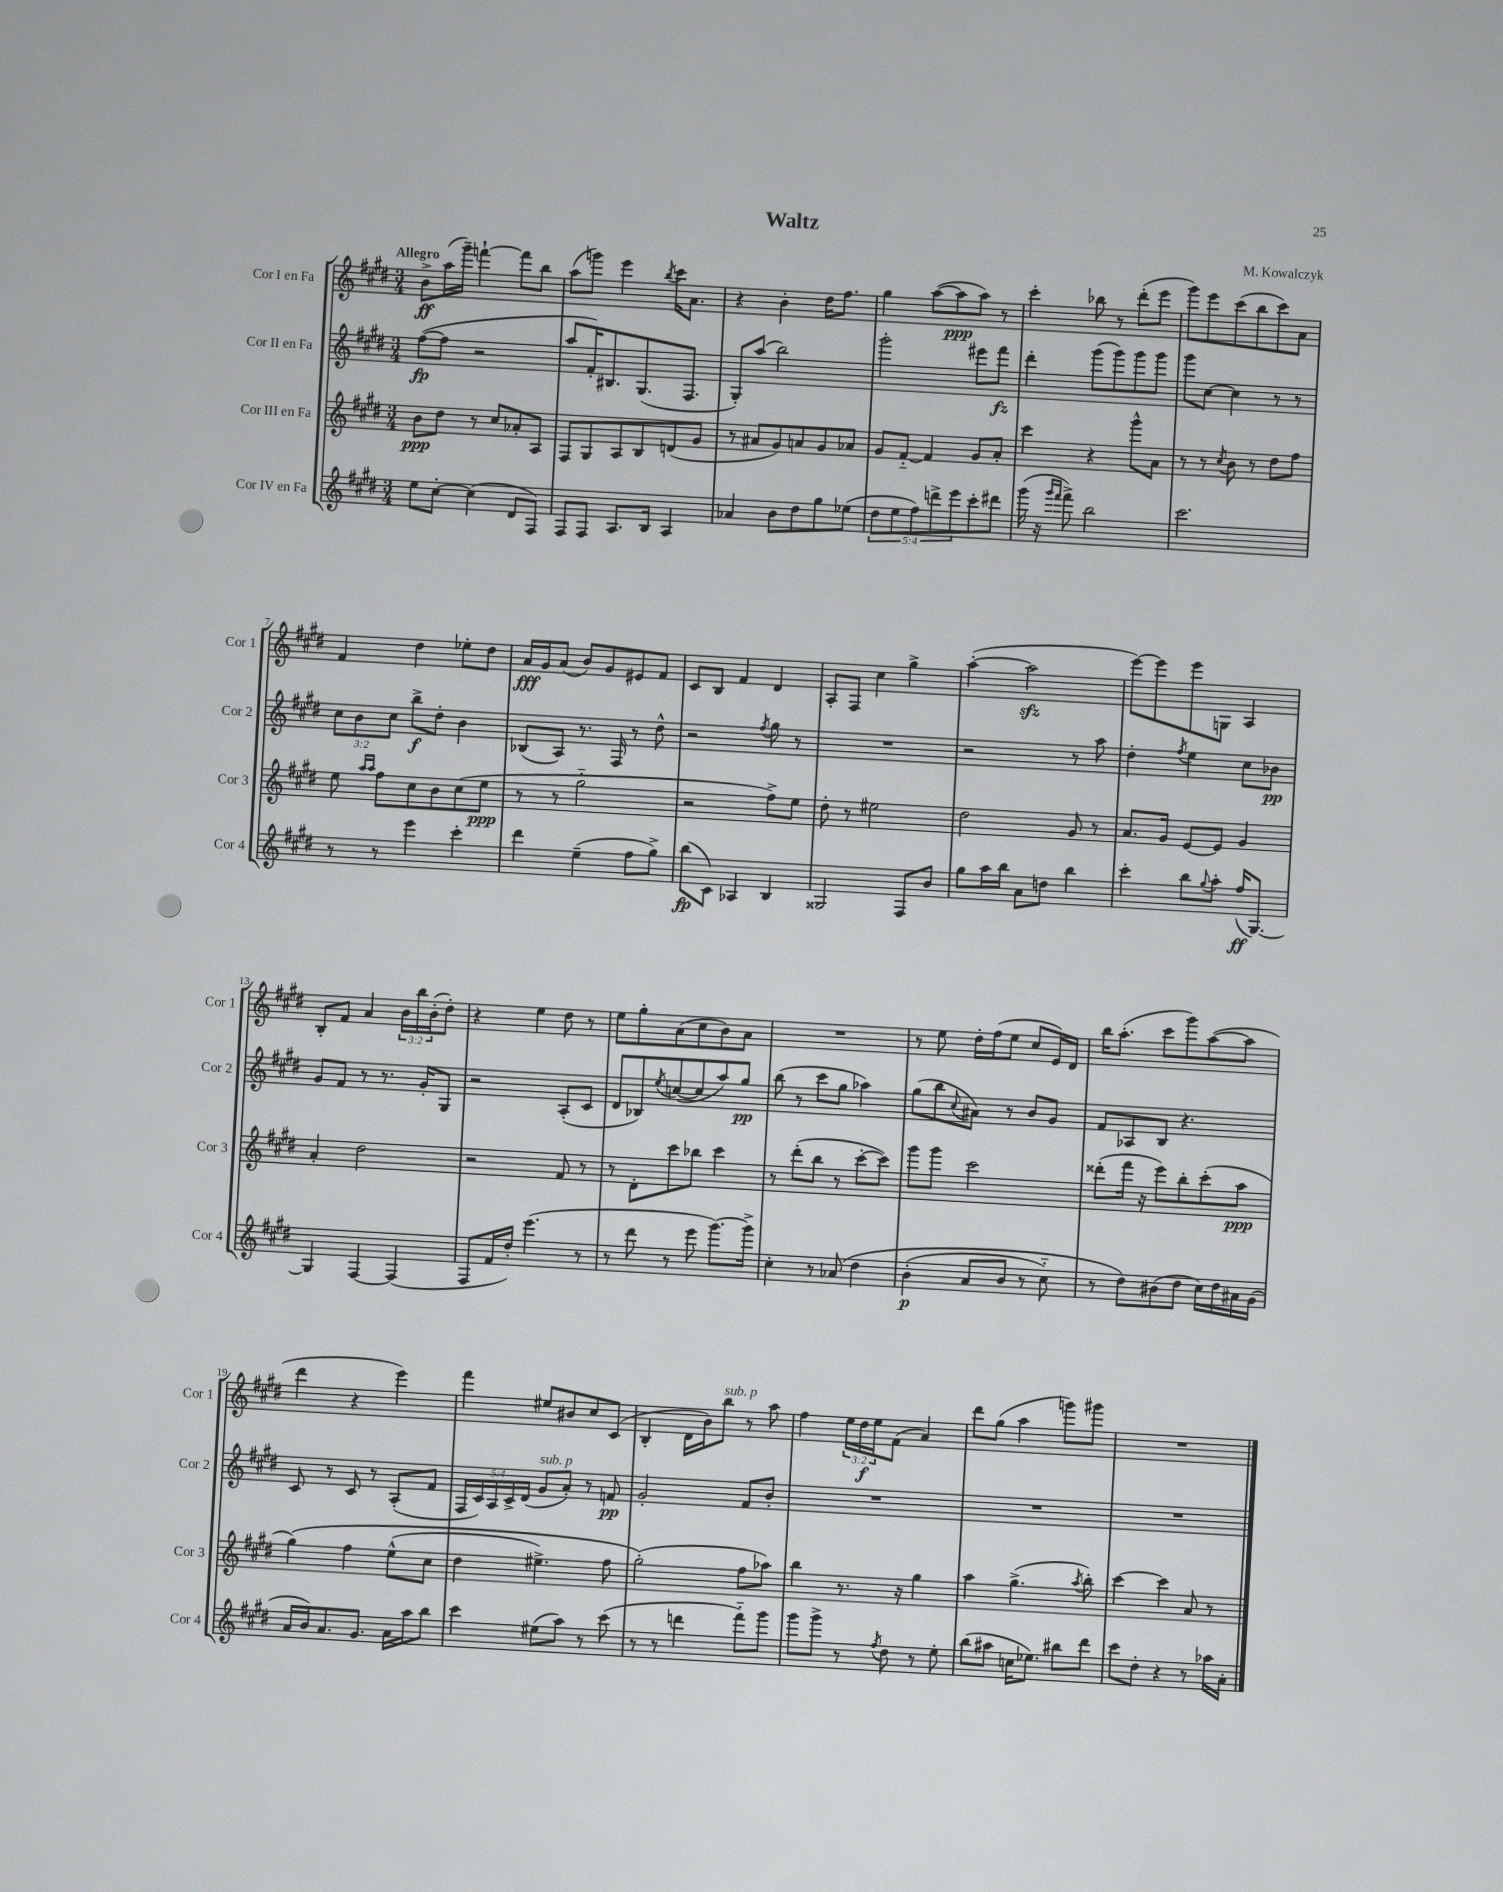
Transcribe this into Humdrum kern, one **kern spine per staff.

**kern	**dynam	**kern	**dynam	**kern	**dynam	**kern	**dynam
*part4	*part4	*part3	*part3	*part2	*part2	*part1	*part1
*staff4	*staff4	*staff3	*staff3	*staff2	*staff2	*staff1	*staff1
*I"Cor IV en Fa	*	*I"Cor III en Fa	*	*I"Cor II en Fa	*	*I"Cor I en Fa	*
*I'Cor 4	*	*I'Cor 3	*	*I'Cor 2	*	*I'Cor 1	*
*clefG2	*	*clefG2	*	*clefG2	*	*clefG2	*
*k[f#c#g#d#]	*	*k[f#c#g#d#]	*	*k[f#c#g#d#]	*	*k[f#c#g#d#]	*
*M3/4	*	*M3/4	*	*M3/4	*	*M3/4	*
=1	=1	=1	=1	=1	=1	=1	=1
!	!	!	!	!	!	!LO:TX:a:B:t=Allegro	!
8ee\L	.	8b\L	ppp	([8ff#\L	fp	8b^\L	ff
[8cc#'\J	.	8dd#\J	.	8ff#\J]	.	(16aa\L	.
.	.	.	.	.	.	16ggg#~\JJ)	.
(4cc#\]	.	8r	.	2r	.	[4fffn`\	.
.	.	8cc#/L	.	.	.	.	.
8d#/L	.	8a-X'/	.	.	.	8fff\L]	.
8F#/J)	.	8A/J	.	.	.	8bb\J	.
=2	=2	=2	=2	=2	=2	=2	=2
8F#/L	.	8F#/L	.	8aa/L	.	(8aa\L	.
8F#/J	.	8G#/	.	16f#'/K)	.	8gggn\J)	.
.	.	.	.	8.B#X/	.	.	.
8.A/L	.	8A/	.	.	.	4eee\	.
.	.	8B/	.	(8.G#/	.	.	.
16B/Jk	.	.	.	.	.	.	.
.	.	.	.	.	.	8qbb/	.
4A/	.	(8dn/	.	.	.	16ccc#\KL	.
.	.	.	.	8.F#/J	.	8.a\J	.
.	.	8g#/J	.	.	.	.	.
=3	=3	=3	=3	=3	=3	=3	=3
4a-X/	.	8r	.	8G#'/L)	.	4r	.
.	.	8a#X/L	.	(8aa/J	.	.	.
8b\L	.	8g#/)	.	2bb\)	.	4b'\	.
8dd#\	.	8an/	.	.	.	.	.
8gg#\	.	8g#/	.	.	.	16dd#\KL	.
.	.	.	.	.	.	8.ff#\J	.
(8ee-X\J	.	8a-X/J	.	.	.	.	.
=4	=4	=4	=4	=4	=4	=4	=4
10dd#\L	.	8g#/L	.	2ggg#'\	.	4gg#\	.
10ee\	.	.	.	.	.	.	.
.	.	[8f#/J	.	.	.	.	.
10ff#\)	.	.	.	.	.	.	.
.	.	4f#/]	.	.	.	([8aa\L	.
10dddn^\	.	.	.	.	.	.	.
.	.	.	.	.	.	8aa\]	ppp
10eee\	.	.	.	.	.	.	.
8ccc#'\	.	8g#/L	.	8eee#X\L	.	8aa\J)	.
8ddd#X\J	.	8a'/J	.	8fff#\J	fz	8r	.
=5	=5	=5	=5	=5	=5	=5	=5
(16ggg#\	.	4ccc#\	.	4ddd#'\	.	4ccc#'\	.
16r	.	.	.	.	.	.	.
16qqggg#/LL	.	.	.	.	.	.	.
16qqfff#/JJ	.	.	.	.	.	.	.
8fff#^\)	.	.	.	.	.	.	.
2bb\	.	4r	.	(8ggg#\L	.	8bb-X\	.
.	.	.	.	8ggg#\)	.	8r	.
.	.	8ggg#^^\L	.	8ggg#\	.	(8ddd#'\L	.
.	.	8a\J	.	8ggg#\J	.	8eee\J	.
=6	=6	=6	=6	=6	=6	=6	=6
2.ccc#\	.	8r	.	8ggg#\L	.	8ggg#\L)	.
.	.	8r	.	[8cc#\J	.	8eee\	.
.	.	8qcc#/	.	.	.	.	.
.	.	8b\	.	4cc#\]	.	(8ccc#\	.
.	.	8r	.	.	.	8bb\	.
.	.	8dd#\L	.	8r	.	8ccc#\)	.
.	.	8ff#\J	.	8r	.	8a\J	.
!!LO:LB:g=z
=7	=7	=7	=7	=7	=7	=7	=7
8r	.	8ee\	.	12cc#\L	.	4f#/	.
.	.	.	.	12b\	.	.	.
.	.	16qqaa/LL	.	.	.	.	.
.	.	16qqaa/JJ	.	.	.	.	.
8r	.	8ff#\L	.	.	.	.	.
.	.	.	.	12cc#\J	.	.	.
4eee\	.	8cc#\	.	8bb^\L	f	4dd#\	.
.	.	8b\	.	8dd#'\J	.	.	.
4ccc#'\	.	(8cc#\	.	4b\	.	8ee-X'\L	.
.	.	8ee\J	ppp	.	.	8dd#\J	.
=8	=8	=8	=8	=8	=8	=8	=8
4ddd#\	.	8r	.	(8B-X/L	.	16a/LL	fff
.	.	.	.	.	.	16g#/J	.
.	.	8r	.	8A/J)	.	(8a/J	.
(4ee~\	.	2gg#\	.	8.r	.	8b/L)	.
.	.	.	.	.	.	8g#/	.
.	.	.	.	16F#/	.	.	.
8ff#\L	.	.	.	8r	.	8e#X/	.
8gg#^\J)	.	.	.	8dd#^^\	.	8f#/J	.
=9	=9	=9	=9	=9	=9	=9	=9
(8bb\L	fp	2r	.	2r	.	8c#/L	.
8c#\J)	.	.	.	.	.	8B/J	.
4A-X/	.	.	.	.	.	4f#/	.
.	.	.	.	8qff#/	.	.	.
4B/	.	8ff#^\L)	.	8gg#\	.	4d#/	.
.	.	8ee\J	.	8r	.	.	.
=10	=10	=10	=10	=10	=10	=10	=10
2G##X/	.	8dd#'\	.	2.r	.	8A'/L	.
.	.	8r	.	.	.	8F#/J	.
.	.	2ee#X\	.	.	.	4cc#\	.
8F#/L	.	.	.	.	.	4gg#^\	.
8b/J	.	.	.	.	.	.	.
=11	=11	=11	=11	=11	=11	=11	=11
8gg#\L	.	2dd#\	.	2r	.	([4aa'\	.
16aa\L	.	.	.	.	.	.	.
16bb\JJ	.	.	.	.	.	.	.
8a\L	.	.	.	.	.	2aazz\]	.
8ddn\J	.	.	.	.	.	.	.
4bb\	.	8g#/	.	8r	.	.	.
.	.	8r	.	8aa\	.	.	.
=12	=12	=12	=12	=12	=12	=12	=12
4ccc#'\	.	8.a/L	.	4dd#'\	.	[8eee\L)	.
.	.	.	.	.	.	8eee\]	.
.	.	16g#/Jk	.	.	.	.	.
.	.	.	.	8qff#/	.	.	.
8bb\L	.	[8e/L	.	4ee\	.	8eee\	.
8qqgg#/	.	.	.	.	.	.	.
8aa'\J	.	8e/J]	.	.	.	8Gn\J	.
(16ff#/KL	ff	4g#/	.	8cc#\L	.	4A/	.
[8.G#/J)	.	.	.	.	.	.	.
.	.	.	.	8b-X\J	pp	.	.
!!LO:LB:g=z
=13	=13	=13	=13	=13	=13	=13	=13
4G#/]	.	4a'/	.	8g#/L	.	8B'/L	.
.	.	.	.	8f#/J	.	8f#/J	.
[4F#/	.	2dd#\	.	8r	.	4a/	.
.	.	.	.	8.r	.	.	.
(4F#/]	.	.	.	.	.	24b\LL	.
.	.	.	.	.	.	24bb\	.
.	.	.	.	16g#'/KL	.	.	.
.	.	.	.	.	.	(24b'\J	.
.	.	.	.	8G#/J	.	8dd#'\J)	.
=14	=14	=14	=14	=14	=14	=14	=14
8F#/L	.	2r	.	2r	.	4r	.
16f#/L	.	.	.	.	.	.	.
16dd#'/JJ)	.	.	.	.	.	.	.
(4.eee\	.	.	.	.	.	4ee\	.
.	.	8f#/	.	(8A'/L	.	8dd#\	.
8r	.	8r	.	8c#/J	.	8r	.
=15	=15	=15	=15	=15	=15	=15	=15
8r	.	8r	.	8d#/L	.	8ee\L	.
8ddd#\	.	8d#'\L	.	8B-X/)	.	8gg#'\	.
.	.	.	.	8qee/	.	.	.
8r	.	8ccc#\	.	([8ccn/	.	(8a\	.
8eee\	.	8bb-X\J	.	8cc/]	.	8cc#\	.
[8.ggg#\L)	.	4ccc#\	.	8aa/)	.	8b\)	.
.	.	.	.	8gg#/J	pp	8a\J	.
16ggg#^\Jk]	.	.	.	.	.	.	.
=16	=16	=16	=16	=16	=16	=16	=16
4cc#'\	.	8r	.	(8bb\	.	2.r	.
.	.	(8ddd#'\L	.	8r	.	.	.
8r	.	8bb\J	.	8ccc#\L	.	.	.
(8a-X/	.	8r	.	8gg#\J	.	.	.
4dd#\	.	[8ccc#'\L	.	4aa-X\)	.	.	.
.	.	8ccc#\J])	.	.	.	.	.
=17	=17	=17	=17	=17	=17	=17	=17
(4b'\	p	8ggg#\L	.	(8gg#\L	.	8r	.
.	.	8ggg#\J	.	8bb\	.	8ee\	.
.	.	.	.	8qqcc#/	.	.	.
8a/L	.	2ccc#\	.	8a#X\J)	.	16dd#'\LL	.
.	.	.	.	.	.	(16ff#\J	.
8b/J	.	.	.	8r	.	8ee\J	.
8r	.	.	.	8b/L	.	8cc#/L	.
8cc#\)	.	.	.	8g#/J	.	16e/L)	.
.	.	.	.	.	.	16d#/JJ	.
=18	=18	=18	=18	=18	=18	=18	=18
8r	.	(8ddd##X'\L	.	8f#/L	.	16bb\KL	.
.	.	.	.	.	.	(8.aa'\J	.
8dd#\L)	.	16fff#\Jk	.	8A-X/	.	.	.
.	.	16r	.	.	.	.	.
(8b#X\	.	8eee\L)	.	8B/J	.	8ccc#\L	.
8dd#\J	.	8bb'\	.	4.r	.	8ggg#\)	.
16cc#\LL)	.	(8ccc#'\	.	.	.	([8aa\	.
16dd#\	.	.	.	.	.	.	.
16a#X\	.	8aa\J	ppp	.	.	8aa\J]	.
(16g#\JJ	.	.	.	.	.	.	.
!!LO:LB:g=z
=19	=19	=19	=19	=19	=19	=19	=19
16a/LL	.	(4gg#\)	.	8c#/	.	4ddd#\	.
16b/J)	.	.	.	.	.	.	.
8.a/	.	.	.	8r	.	.	.
.	.	4ff#\	.	8c#/	.	4r	.
8.g#/J	.	.	.	.	.	.	.
.	.	.	.	8r	.	.	.
16a\LL	.	(8ee^^\L	.	(8A'/L	.	4eee\)	.
16aa\J	.	.	.	.	.	.	.
8bb\J	.	8cc#\J	.	8f#/J	.	.	.
=20	=20	=20	=20	=20	=20	=20	=20
4ccc#\	.	4dd#\	.	20F#/LL	.	4fff#\	.
.	.	.	.	20c#/)	.	.	.
.	.	.	.	20A/	.	.	.
.	.	.	.	20c#^/	.	.	.
.	.	.	.	(20d#/JJ	.	.	.
!	!	!	!	!LO:TX:a:i:t=sub. p	!	!	!
(8ee#X\L	.	4.ee#X^\)	.	8g#/L	.	8ee#X/L	.
8aa\J)	.	.	.	8a'/J)	.	8b#X/	.
8r	.	.	.	8r	.	8cc#/	.
(8ccc#\	.	8ff#\	.	8fn/	pp	(8c#/J	.
=21	=21	=21	=21	=21	=21	=21	=21
8r	.	(2gg#'\)	.	2g#'/	.	4B'/	.
8r	.	.	.	.	.	.	.
4dddn\	.	.	.	.	.	16d#\LL	.
.	.	.	.	.	.	16b\J)	.
!	!	!	!	!	!	!LO:TX:a:i:t=sub. p	!
.	.	.	.	.	.	8bb\J	.
8fff#\L)	.	8ff#\L	.	8f#/L	.	8r	.
8ggg#\J	.	8aa-X\J)	.	8b'/J	.	8aa\	.
=22	=22	=22	=22	=22	=22	=22	=22
8ggg#\L	.	4bb\	.	2.r	.	4ff#\	.
8ggg#^\J	.	.	.	.	.	.	.
8r	.	8.r	.	.	.	24ee\LL	.
.	.	.	.	.	.	24dd#\	f
.	.	.	.	.	.	24ee\J	.
8qff#/	.	.	.	.	.	.	.
8dd#\	.	.	.	.	.	(8f#\J	.
.	.	16r	.	.	.	.	.
8r	.	4gg#\	.	.	.	4a/)	.
8ee'\	.	.	.	.	.	.	.
=23	=23	=23	=23	=23	=23	=23	=23
(8bb\L	.	4aa\	.	2.r	.	8ddd#\L	.
8aa#X\J	.	.	.	.	.	(8gg#\J	.
16ccn\KL	.	(4.gg#^\	.	.	.	4aa\	.
8.ee-X\J)	.	.	.	.	.	.	.
8bb#X\L	.	.	.	.	.	8gggn\L)	.
.	.	8qaa/	.	.	.	.	.
8ddd#\J	.	8bb'\)	.	.	.	8ggg#X\J	.
=24	=24	=24	=24	=24	=24	=24	=24
8ccc#\L	.	[4ccc#\	.	2.r	.	2.r	.
8dd#'\J	.	.	.	.	.	.	.
4r	.	4ccc#\]	.	.	.	.	.
8r	.	8a/	.	.	.	.	.
16aa-X\LL	.	8r	.	.	.	.	.
16a'\JJ	.	.	.	.	.	.	.
==	==	==	==	==	==	==	==
*-	*-	*-	*-	*-	*-	*-	*-
